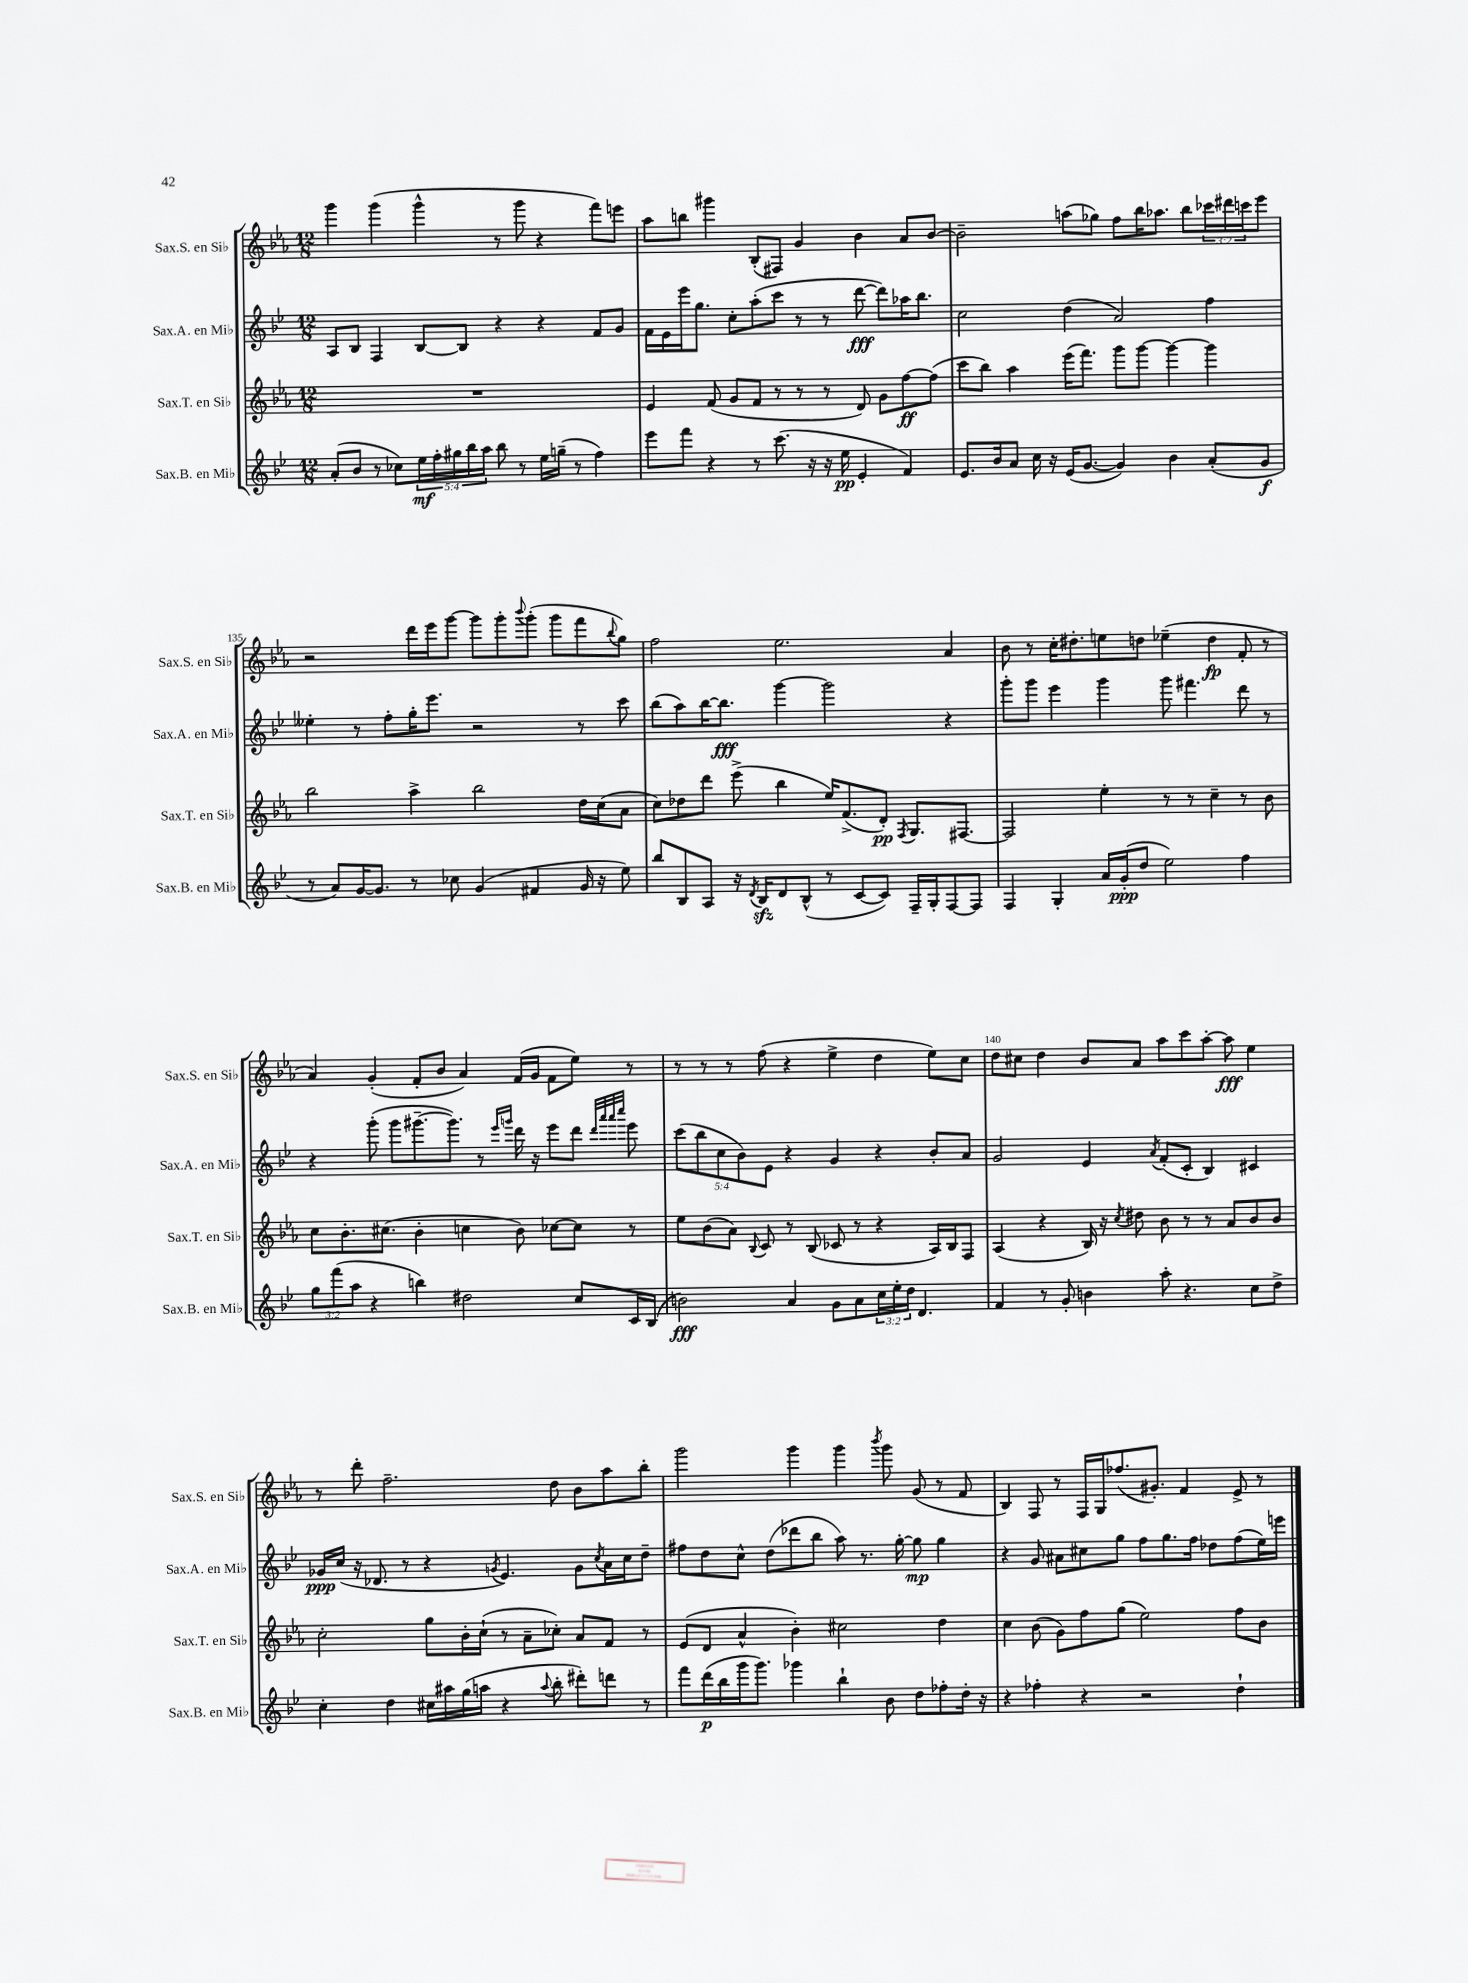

**kern	**kern	**kern	**kern
*staff4	*staff3	*staff2	*staff1
*clefG2	*clefG2	*clefG2	*clefG2
*k[b-e-]	*k[b-e-a-]	*k[b-e-]	*k[b-e-a-]
*M12/8	*M12/8	*M12/8	*M12/8
(8a'/L	1.r	8A/L	4ggg\
8b-/J	.	8B-/J	.
8r	.	4F/	(4ggg\
8cc-\L)	.	.	.
20ee-\L	.	[8B-/L	4ggg^^\
20ff'\	.	.	.
20gg#\	.	.	.
.	.	8B-/]J	.
20bb-\	.	.	.
20aa\JJ	.	.	.
8bb-\	.	4r	8r
8r	.	.	8ggg\
16ee-\LL	.	4r	4r
(16gg~\JJ	.	.	.
8r	.	.	.
4ff\)	.	8f/L	8fff\L)
.	.	8g/J	8eee\J
=	=	=	=
8eee-\L	4e-/	16f\LL	8aa-\L
.	.	16e-\	.
8fff\J	.	16eee-\J	8bb\J
.	.	8.gg\J	.
4r	(8f/	.	4ggg#\
.	8g/L	8cc'\L	.
8r	8f/J	(8aa'\	(8B-'/L
(8.ccc\	8r	8ccc\J	8F#/J)
.	8r	8r	4g/
16r	.	.	.
16r	8r	8r	.
16ee-\	.	.	.
4e-'/	8d/)	[8ddd\	4b-\
.	8g\L	8ddd\]L)	.
4f/)	[8ff\	16aa-\K	8a-/L
.	.	8.bb-\J	.
.	(8ff\]J	.	[8b-/J
=	=	=	=
8.e-/L	8ccc\L	2cc\	2b-~\]
.	8bb-\J)	.	.
16b-/k	.	.	.
8a/J	4aa-\	.	.
16cc\	.	.	.
16r	.	.	.
(16e-/LK	(16eee-\LK	(4dd\	(8aa\L
[8.g/J	8.fff\J)	.	.
.	.	.	8gg-\J)
4g/])	8ggg\L	2a/)	8ff\L
.	[8ggg\J	.	16bb-\K
.	.	.	8.aa-\J
4b-\	4ggg\_	.	.
.	.	.	8bb-\L
(8a'/L	4ggg\]	4ff\	24ccc-\L
.	.	.	24ddd#\
.	.	.	24ccc\J
8g/J	.	.	8eee-\J
=	=	=	=
8r	2bb-\	4ee--'\	2r
8a/L)	.	.	.
[16g/K	.	8r	.
8.g/]J	.	.	.
.	.	8ff'\L	.
8r	4aa-^\	16gg'\K	16ddd\LL
.	.	8.eee-\J	16eee-\J
8cc-\	.	.	[8ggg\J
(4g/	2bb-\	2r	8ggg\]L
.	.	.	8ggg'\
.	.	.	8qqbbb-/
4f#/	.	.	(8ggg'\J
.	.	.	8ggg\L
16g/	16dd\LL	8r	8fff\
16r	(16cc\J	.	.
.	.	.	8qqbb-/
8ee-\)	8a-\J	8ccc\	8gg\J)
=	=	=	=
8bb-/L	8cc\L)	(8bb-\L	2ff\
8B-/	8dd-\	8aa\)	.
8A/J	8ddd\J	[16bb-\K	.
.	.	8.bb-\]J	.
16r	(8eee-^\	.	.
8qd/	.	.	.
16B-/LK	.	.	.
8d/	4bb-\	[4ggg\	2.ee-\
(8B-^^/J	.	.	.
8r	16ee-/LK)	2ggg\]	.
.	(8.f^/	.	.
[8c/L	.	.	.
8c/]J)	8d'/J)	.	.
.	8qF/	.	.
16F~/LL	8.G/L	.	.
16G'/J	.	.	.
[8F/	.	4r	4a-/
.	[8.F#/J	.	.
8F/]J	.	.	.
=	=	=	=
4F/	2F#/]	8ggg'\L	8b-\
.	.	8ggg\J	8r
4G'/	.	4eee-\	16cc'\LK
.	.	.	8.dd#'\
16a/LL	4ee-'\	4ggg\	8ee\
(16g'/J	.	.	.
8dd/J	.	.	8dd\J
2ee-\)	8r	8ggg\	(4ee-~\
.	8r	4.fff#\	.
.	4cc~\	.	4dd\
4ff\	8r	8ddd\	8f'/
.	8b-\	8r	8r
=	=	=	=
12gg\L	8cc\L	4r	4a-/)
(12fff\	.	.	.
.	8.b-'\	.	.
12aa\J	.	.	.
4r	.	(8ggg'\	(4g'/
.	(8.cc#\J	.	.
.	.	8ggg\L	.
4bb\)	4b-'\	[8.ggg#~\	8f'/L
.	.	.	8b-/J
.	.	8.ggg#\]J)	.
2dd#\	4cc\	.	4a-/)
.	.	8r	.
.	.	16qqeee-/LL	.
.	.	16qqggg/JJ	.
.	8b-\)	16ddd\	(16f/LL
.	.	16r	16g/JJ
.	[8cc-\L	8eee-\L	8f\L
8cc/L	8cc-\]J	8ddd\J	8ee-\J)
.	.	32qqddd/LLL	.
.	.	32qqaaa/	.
.	.	32qqaaa/	.
.	.	32qqcccc/JJJ	.
16c/L	8r	8eee-\	8r
(16B-/JJ	.	.	.
=	=	=	=
2b\)	8ee-\L	(10ccc\L	8r
.	.	10bb-\	.
.	(8b-\	.	8r
.	.	10cc\	.
.	8a-\J)	.	8r
.	.	10b-\)	.
.	8qqB-/	.	.
.	8c/	.	(8ff\
.	.	10e-\J	.
4a/	8r	4r	4r
.	(8B-/	.	.
8g\L	8c-/	4g/	4ee-^\
8a\	8r	.	.
24cc\L	4r	4r	4dd\
24ee-'\	.	.	.
24dd\JJ	.	.	.
4.d/	.	.	.
.	16A-/LL)	8b-'/L	8ee-\L)
.	16B-/J	.	.
.	8F/J	8a/J	8cc\J
=	=	=	=
4f/	(4A-/	2g/	8dd\L
.	.	.	8cc#\J
8r	4r	.	4dd\
8g'/	.	.	.
4b\	16B-/)	4e-/	8b-/L
.	16r	.	.
.	8qcc/	.	.
.	8dd#\	.	8a-/J
.	.	8qa/	.
8aa'\	8b-\	(8f'/L	8aa-\L
4.r	8r	8c'/J	8ccc\
.	8r	4B-/)	[8aa-'\J
.	8a-/L	.	8aa-\]
8cc\L	8b-/	4c#/	4ee-\
8dd^\J	8b-/J	.	.
=	=	=	=
4cc'\	2cc'\	16g-/LL	8r
.	.	(16cc/JJ	.
.	.	16r	8ddd'\
.	.	8.d-/	.
4dd\	.	.	2.ff~\
.	.	8r	.
16cc#\LL	8gg\L	4r	.
16aa#\	.	.	.
(16gg\	16b-'\L	.	.
16aa\JJ	(16cc`\JJ	.	.
.	.	8qg/	.
4r	8r	4.e-/)	.
.	8a-~\L	.	.
8qqaa/	.	.	.
8bb-'\	8cc-'\J)	.	8dd\
8ddd#'\L)	8a-/L	8g\L	8b-\L
.	.	8qcc/	.
8ddd\J	8f/J	16a\L	8aa-\
.	.	16cc\J	.
8r	8r	8dd~\J	8bb-'\J
=	=	=	=
8fff\L	(8e-/L	8ff#\L	2ggg\
(16ddd\L	8d/J	8dd\	.
16bb-\	.	.	.
16ggg\J	4a-^^/	8cc^^\J	.
8.ggg\J)	.	.	.
.	.	(8dd\L	.
4ggg-\	4b-'\)	8ddd-\	4ggg\
.	.	8bb-\J	.
4bb-`\	2cc#\	8aa\)	4ggg\
.	.	8.r	.
.	.	.	8qbbb-/
8b-\	.	.	8ggg\
.	.	[16gg'\	.
8dd\L	.	8gg\]	(8g/
8ff-'\	4dd\	4gg\	8r
16dd'\Jk	.	.	8f/
16r	.	.	.
=	=	=	=
4r	4cc\	4r	4B-/)
4ff-'\	(8b-\	8g/	8F/
.	8g\L)	8a#\L	8r
4r	8ff\	8cc#\	16F/LL
.	.	.	16G/J
.	(8gg\J	8gg\J	(8.ff-/
2r	2ee-\)	8ff\L	.
.	.	.	8.g#'/J)
.	.	8.gg\	.
.	.	.	4f/
.	.	16ff\Jk	.
.	.	8dd-\L	.
4dd`\	8ff\L	(8ff\	8e-^/
.	8b-\J	16ee-\L)	8r
.	.	16eee\JJ	.
==	==	==	==
*-	*-	*-	*-
